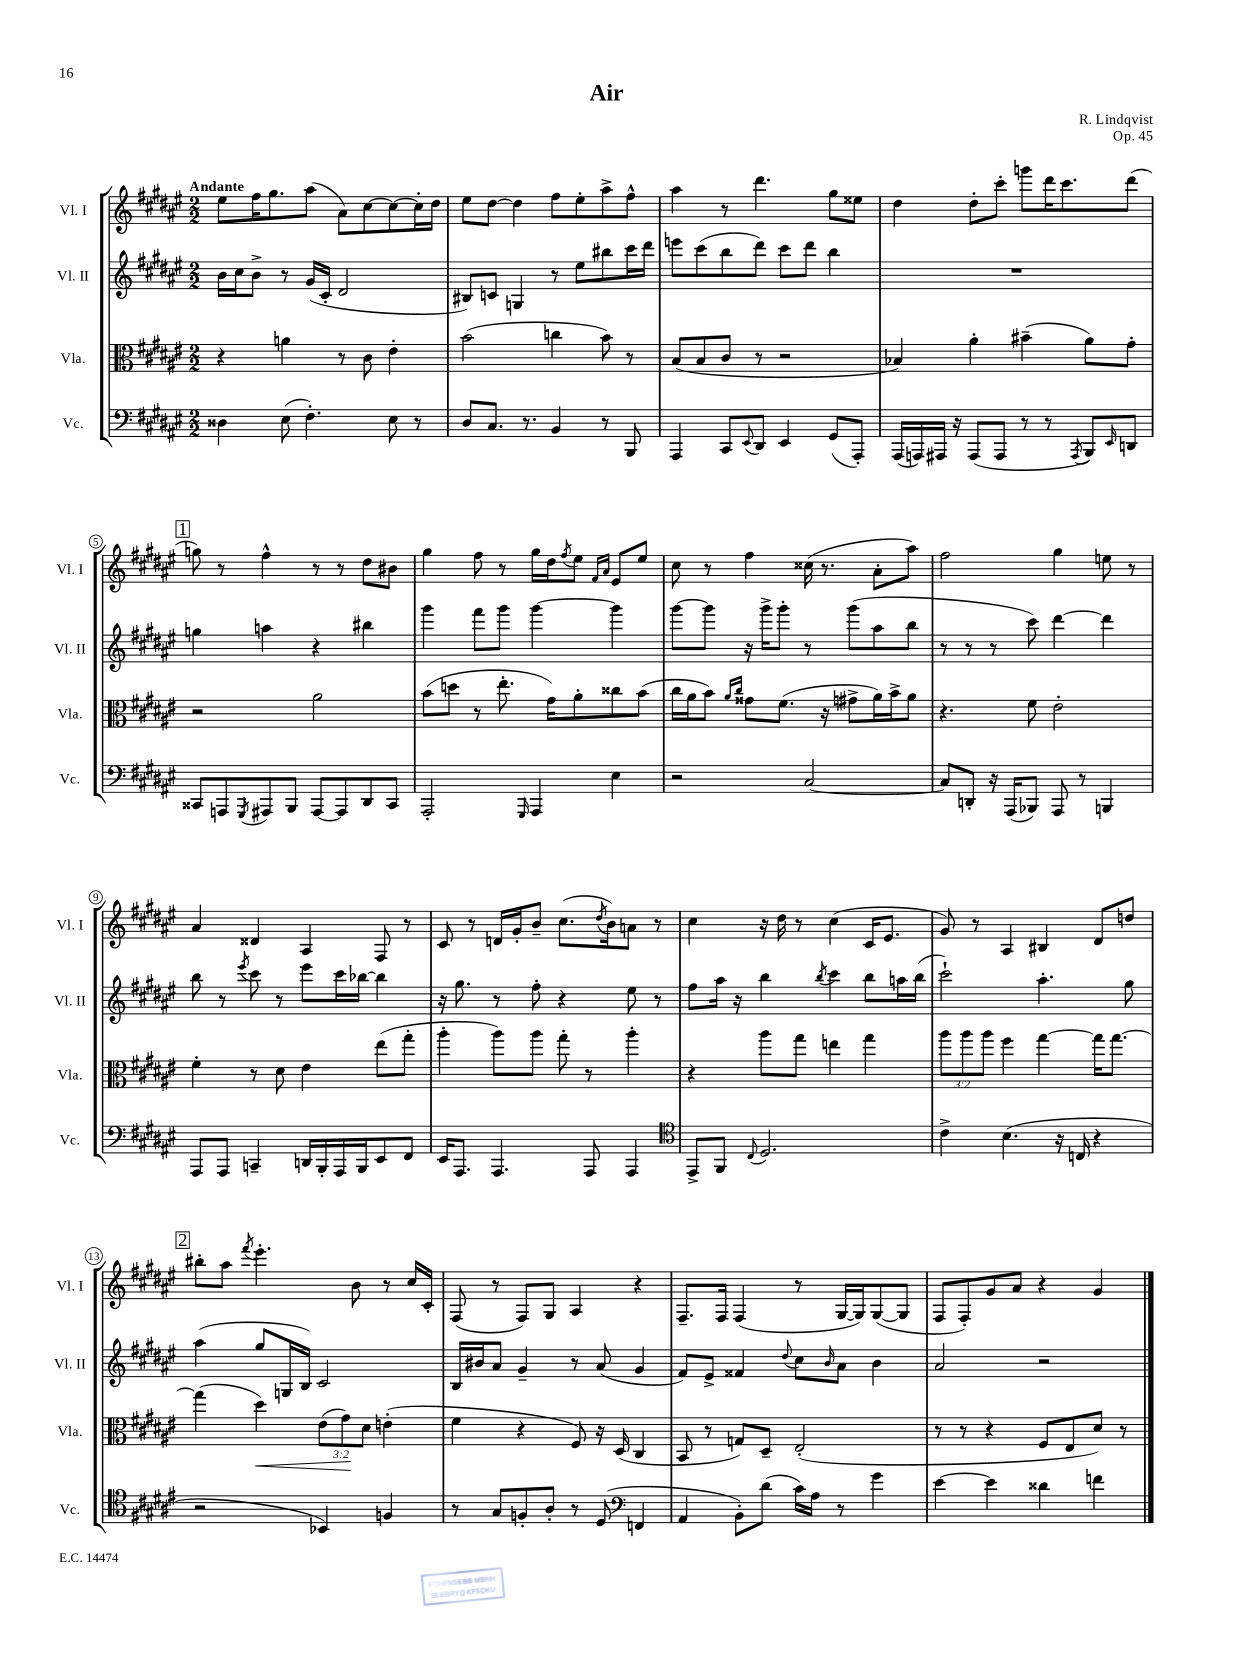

**kern	**kern	**kern	**kern
*staff4	*staff3	*staff2	*staff1
*clefF4	*clefC3	*clefG2	*clefG2
*k[f#c#g#d#a#e#]	*k[f#c#g#d#a#e#]	*k[f#c#g#d#a#e#]	*k[f#c#g#d#a#e#]
*M2/2	*M2/2	*M2/2	*M2/2
4D##	4r	16b	8ee#
.	.	16cc#	.
.	.	8b^	16ff#
.	.	.	8.gg#
(8E#	4a	8r	.
4.F#')	.	(16g#	(8aa#
.	.	16c#'	.
.	8r	2d#	8a#)
.	8c#	.	[8cc#
8E#	4e#'	.	8cc#_
8r	.	.	16cc#']
.	.	.	16dd#
=	=	=	=
8D#	(2b	8B#)	8ee#
8.C#	.	8c	[8dd#
.	.	4G	4dd#]
8.r	.	.	.
4BB	4cc	8r	8ff#
.	.	8ee#	8ee#'
8r	8b)	8bb#	8aa#^
8BBB	8r	16ccc#	8ff#^^
.	.	16ddd#	.
=	=	=	=
4AAA#	(8B	8eee	4aa#
.	8B	(8ccc#	.
8CC#	8c#	8bb	8r
8qqEE#	.	.	.
8DD#	8r	8ddd#)	4.ddd#
4EE#	2r	8ccc#	.
.	.	8ddd#	.
(8GG#	.	4bb	8gg#
8AAA#')	.	.	8ee##
=	=	=	=
(16AAA#	4B-)	1r	4dd#
16AAA)	.	.	.
16AAA#	.	.	.
16r	.	.	.
(8AAA#	4a#'	.	8dd#'
8AAA#	.	.	8ccc#'
8r	(4b#~	.	8ggg
8r	.	.	16ddd#
.	.	.	8.ccc#
8qAAA#	.	.	.
8BBB)	8a#)	.	.
16qqEE#	.	.	.
8DD	8g#'	.	(8ddd#
=	=	=	=
8CC##	2r	4gg	8gg)
8AAA	.	.	8r
8qGGG#	.	.	.
8AAA#	.	4aa	4ff#^^
8BBB	.	.	.
[8AAA#	2a#	4r	8r
8AAA#]	.	.	8r
8DD#	.	4bb#	8dd#
8CC##	.	.	8b#
=	=	=	=
2AAA#'	(8b	4ggg#	4gg#
.	8dd	.	.
.	8r	8fff#	8ff#
.	8.ee#'	8ggg#	8r
16qqGGG#	.	.	.
4AAA#	.	[4ggg#	16gg#
.	16g#)	.	16dd#
.	.	.	8qff#
.	8a#'	.	8ee#
.	.	.	16qqf#
.	.	.	16qqa#
4E#	8cc##	4ggg#]	8e#
.	(8b	.	8ee#
=	=	=	=
2r	16cc#	[8ggg#	8cc#
.	16a#	.	.
.	8b)	8ggg#]	8r
.	16qqa#	.	.
.	16qqcc#	.	.
.	8g##	16r	4ff#
.	.	16ggg#^	.
.	(8.f#	8ggg#'	.
[2C#	.	8r	(16cc##
.	16r	.	8.r
.	8g#^	(8ggg#	.
.	16a#)	8aa#	8a#'
.	16b^	.	.
.	8a#	8bb	8aa#)
=	=	=	=
8C#]	4.r	8r	2ff#
8DD'	.	8r	.
16r	.	8r	.
(16AAA#	.	.	.
8BBB-)	8f#	8ccc#)	.
8AAA#	2e#'	[4ddd#	4gg#
8r	.	.	.
4BBB	.	4ddd#]	8ee
.	.	.	8r
=	=	=	=
8AAA#	4f#'	8bb	4a#
8AAA#	.	8r	.
.	.	8qeee#	.
4CC~	8r	8ccc#	4d##
.	8d#	8r	.
16DD	4e#	8eee#	4A#
16BBB'	.	.	.
16AAA#	.	16ccc#	.
16BBB	.	[16bb-	.
8EE#	(8ee#	4bb-]	8F#
8FF#	8gg#'	.	8r
=	=	=	=
16EE#	4aa#'	16r	8c#
8.AAA#	.	8.gg#	.
.	.	.	8r
4.AAA#	8aa#)	8r	16d
.	.	.	16g#'
.	8aa#	8ff#'	8b~
.	8gg#'	4r	(8.cc#
8AAA#	8r	.	.
.	.	.	8qdd#
.	.	.	16b)
4AAA#	4aa#'	8ee#	8a
.	.	8r	8r
=	=	=	=
*clefC4	*	*	*
8EE#^	4r	8ff#	4cc#
8FF#	.	16aa#	.
.	.	16r	.
8qqC#	.	.	.
2.D#	8aa#	4bb	16r
.	.	.	16dd#
.	8gg#	.	8r
.	.	8qbb	.
.	4ee	4ccc#	(4cc#
.	4gg#	8bb	16c#
.	.	.	8.e#
.	.	16aa	.
.	.	(16bb	.
=	=	=	=
4c#^	12aa#	2ccc#`)	8g#)
.	12aa#	.	.
.	.	.	8r
.	12aa#	.	.
(4.B	4ff#	.	4A#
.	[4gg#	4.aa#'	4B#
16r	.	.	.
16C	.	.	.
4r	16gg#]	.	8d#
.	[8.gg#	.	.
.	.	8gg#	8dd
=	=	=	=
2r	(4gg#]	(4aa#	8bb#'
.	.	.	8aa#
.	.	.	8qfff#
.	4dd#)	8gg#	4.eee#'
.	.	16G	.
.	.	16B)	.
4BB-)	(12e#	2c#	.
.	12g#)	.	.
.	.	.	8b
.	12d#	.	.
4F	(4e'	.	8r
.	.	.	16cc#
.	.	.	16c#'
=	=	=	=
8r	4f#	16B	(8F#
.	.	16b#	.
8G#	.	8a#	8r
8F'	4r	4g#~	8F#)
8A#'	.	.	8G#
8r	8F#)	8r	4A#
(8D#	16r	(8a#	.
.	(16D#	.	.
*clefF4	*	*	*
4FF	4C#	4g#	4r
=	=	=	=
4AA#	8BB	8f#)	8.F#~
.	8r	8e#^	.
.	.	.	16F#
8BB')	8G)	4f##	(4F#
(8d#	8D#~	.	.
.	.	8qqdd#	.
16c#)	(2E#'	8cc#	8r
16A#	.	.	.
.	.	16qqb	.
8r	.	8a#	[16G#
.	.	.	16G#])
4g#	.	4b	([8G#
.	.	.	8G#]
=	=	=	=
[4e#	8r	2a#	8F#
.	8r	.	8F#')
4e#]	4r	.	8g#
.	.	.	8a#
4d##	8F#	2r	4r
.	8E#	.	.
4f	8d#)	.	4g#
.	8r	.	.
==	==	==	==
*-	*-	*-	*-
